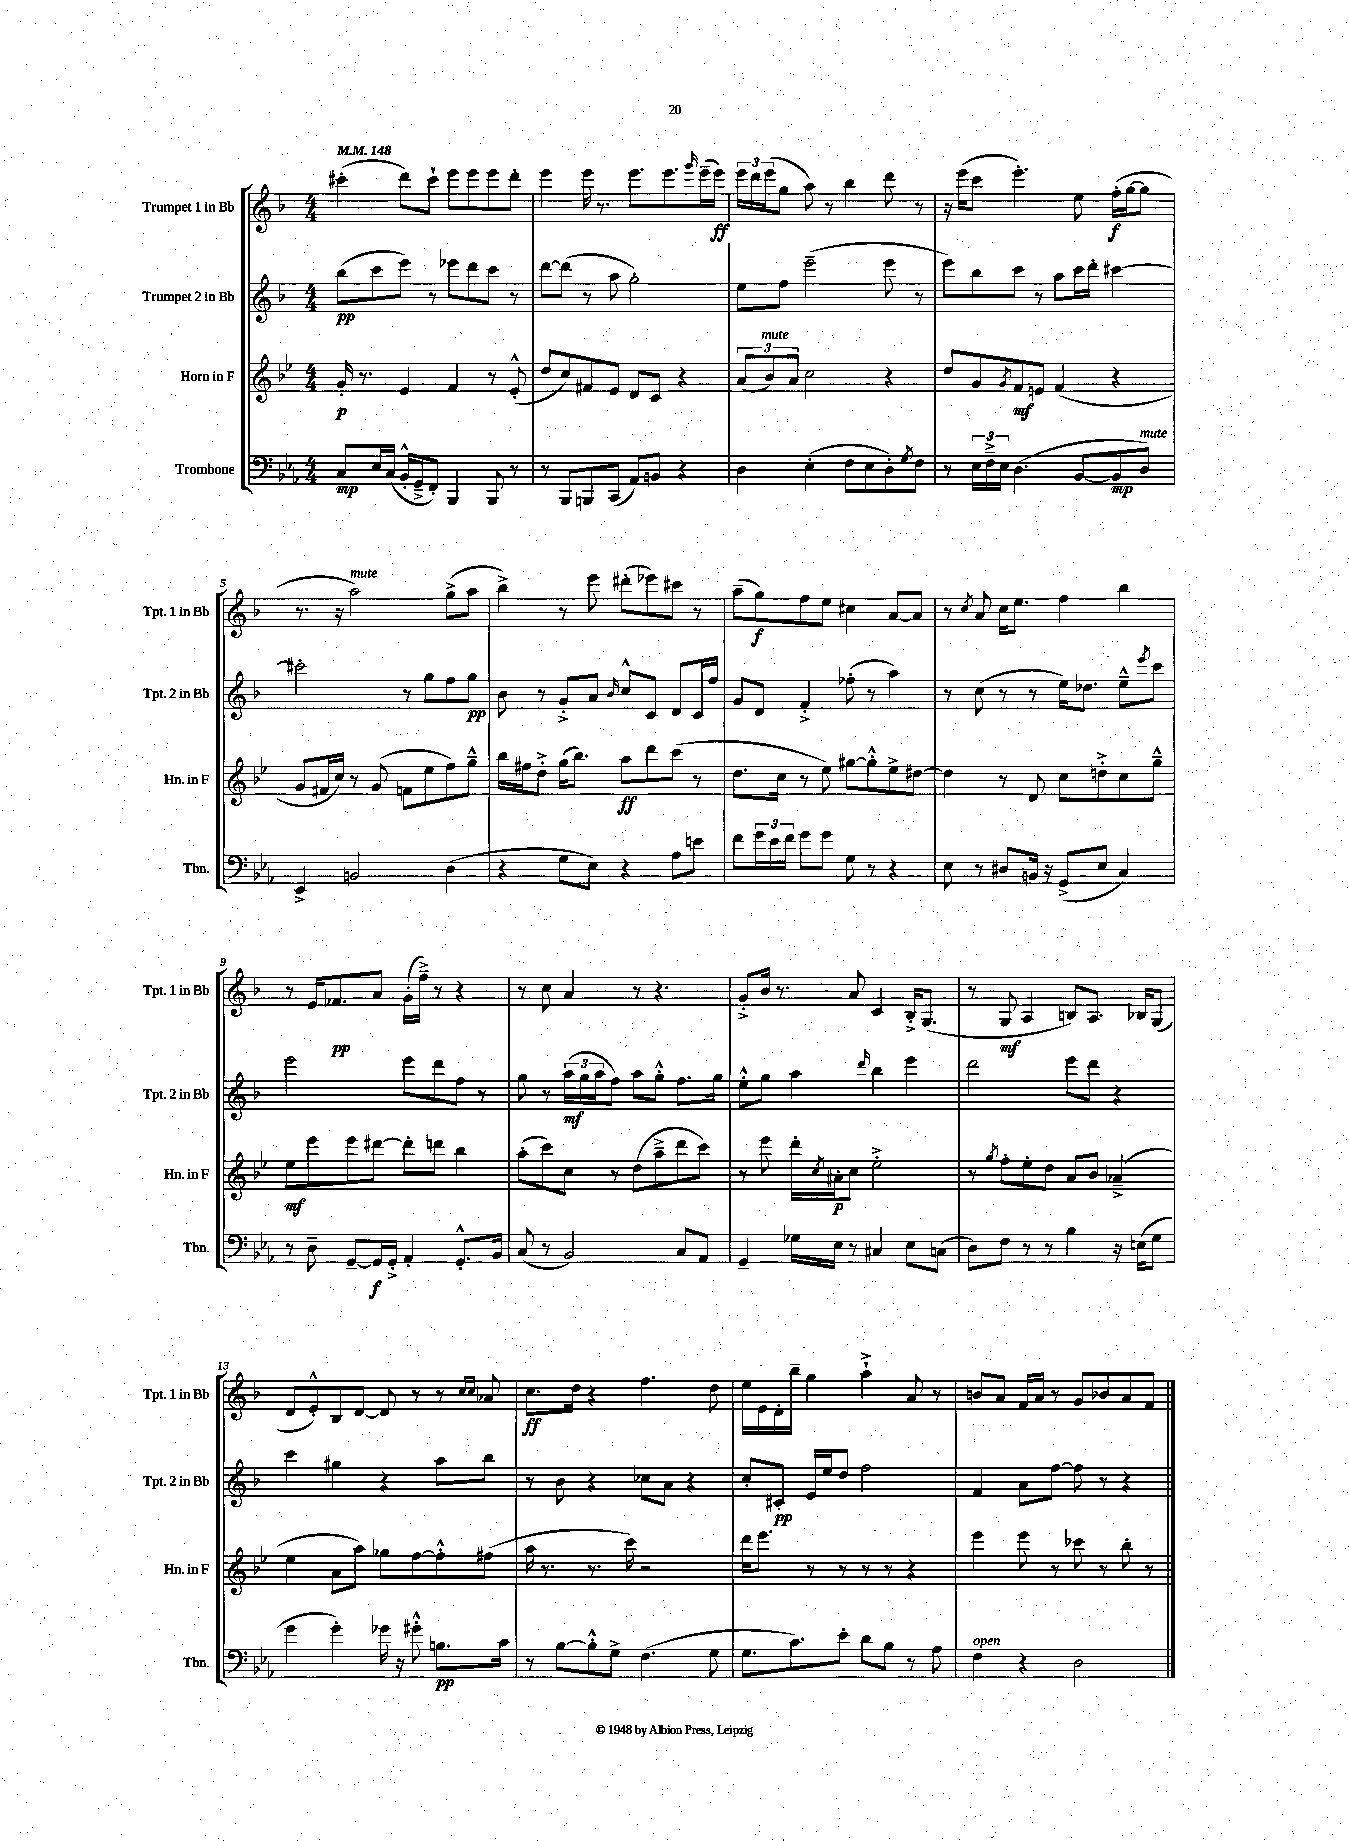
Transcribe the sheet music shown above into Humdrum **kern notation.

**kern	**kern	**kern	**kern
*staff4	*staff3	*staff2	*staff1
*clefF4	*clefG2	*clefG2	*clefG2
*k[b-e-a-]	*k[b-e-]	*k[b-]	*k[b-]
*M4/4	*M4/4	*M4/4	*M4/4
*MM148	*MM148	*MM148	*MM148
8C/L	16g'/	(8bb-\L	(4ccc#'\
.	8.r	.	.
16E-/L	.	8ccc\	.
(16C/JJ	.	.	.
16BB-'^^/LL	4e-/	8eee\J)	8ddd\L)
16GG~^/J	.	.	.
8FF'/J)	.	8r	8ccc#`\J
4BBB-/	4f/	8eee-\L	8eee\L
.	.	8ddd\	8eee\
8BBB-/	8r	8ccc\J	8eee\
8r	(8e-'^^/	8r	8ddd'\J
=	=	=	=
8r	8dd/L	[8ddd\L	4eee\
8BBB-/L	8cc/)	(8ddd\]J	.
8BBB/	8f#/	8r	16eee\
.	.	.	8.r
(8CC/J	8e-/J	8aa\	.
8AA-/L)	8d/L	2gg'\)	8.eee\L
8BB/J	8c/J	.	.
.	.	.	8.eee\
4r	4r	.	.
.	.	.	16qqggg/
.	.	.	(16eee~\L
.	.	.	16eee\JJ)
=	=	=	=
4D\	(12a/L	8ee\L	24eee\LL
.	.	.	24ddd\
.	12b-/)	.	(24eee\J
.	.	8ff\J	8gg\J
.	12a/J	.	.
(4E-'\	2cc\	(2eee~\	8aa\)
.	.	.	8r
8F\L	.	.	4bb-\
8E-\	.	.	.
8D'\)	4r	8eee\	8ddd\
8qG/	.	.	.
8F\J	.	8r	8r
=	=	=	=
8r	8dd/L	8eee\L)	16r
.	.	.	(16eee\LK
24E-\LL	8g/	8bb-\	8ccc\J
24F~^\	.	.	.
24E-\JJ	.	.	.
.	8qg/	.	.
(4.D\	8f/	8ccc\J	4.eee'\)
.	8e/J	8r	.
.	(4f/	8aa\L	.
[8BB-/L	.	16ccc\L	8ee\
.	.	16ddd'\JJ	.
8BB-/]	4r	[4ccc#\	(16ff'\LL
.	.	.	[16gg\J
8D/J)	.	.	8gg\]J
=	=	=	=
4EE-^/	8g/L	2ccc#'\]	8.r
.	16f#/L	.	.
.	16cc/JJ)	.	16r
2BB/	8r	.	2aa\)
.	(8g/	.	.
.	8f\L	8r	.
.	8ee-\	8gg\L	.
(4D\	8ff\)	8ff\	(8gg^\L
.	8gg~^^\J	8gg\J	8aa\J
=	=	=	=
4r	16bb-\LL	8b-\	4bb-^\)
.	16ff#\J	.	.
.	8dd'^\J	8r	.
8G\L	(16gg\LK	8g'^/L	8r
.	8.bb-\J)	.	.
8E-\J)	.	8a/J	8eee\
.	.	16qqb-/	.
4r	8aa\L	8cc^^/L	(8ddd#'\L
.	8ddd\	8c/J	8eee-\)
8A-\L	(8ccc\J	8d/L	8ccc#\J
8e\J	8r	16c/L	8r
.	.	16ff/JJ	.
=	=	=	=
8f\L	8.dd\L	8g/L	(8aa~\L
24g\L	.	8d/J	8gg\)
24e-\	.	.	.
.	16cc\Jk	.	.
24f\JJ	.	.	.
8g\L	8r	4f'^/	8ff\
8g\J	8ee-\)	.	8ee\J
8G\	[8gg#\L	(8ff-'\	4cc#\
8r	8gg#'^^\]	8r	.
4r	8ee-^\	4aa\)	[8a/L
.	[8dd#\J	.	8a/]J
=	=	=	=
8E-\	4dd#\]	8r	8r
.	.	.	8qcc/
8r	.	(8cc\	8a/
8D#/L	8r	8r	16cc\LK
.	.	.	8.ee\J
16BB/Jk	8d/	8r	.
16r	.	.	.
(8GG^/L	8cc\L	16ee\LK)	4ff\
.	.	8.dd-\J	.
8E-/J	8dd'^\	.	.
4C/)	8cc\	8ee~^^\L	4bb-\
.	.	8qeee/	.
.	8gg~^^\J	8ccc\J	.
=	=	=	=
8r	8ee-\L	2eee\	8r
8D~\	8eee-\	.	16e/LK
.	.	.	8.f-/
[8GG~/L	8eee-\	.	.
16GG/]L	[8ddd#\J	.	8a/J
16GG'^/JJ	.	.	.
4AA-'/	8ddd#'\]L	8eee\L	(16g'\LL
.	.	.	16ff~^\JJ)
.	8ddd\J	8ddd\	8r
8.GG'^^/L	4bb-\	8ff\J	4r
.	.	8r	.
16BB-/Jk	.	.	.
=	=	=	=
(8C/	(8aa'\L	8gg\	8r
8r	8ccc\)	8r	8cc\
2BB-/)	8cc\J	(24aa\LL	4a/
.	.	24gg\	.
.	.	24aa\J	.
.	8r	8ff\J)	.
.	(8dd\L	8aa\L	8r
.	8aa~^\	8gg'^^\J	4.r
8C/L	8ddd\	8.ff\L	.
8AA-/J	8ccc\J)	.	.
.	.	16gg\Jk	.
=	=	=	=
4GG~/	8r	8ee'^^\L	8g'^/L
.	8eee-\	8gg\J	16b-/Jk
.	.	.	8.r
16G-\LL	16ddd'\LL	4aa\	.
.	8qcc/	.	.
16E-\JJ	16a#'\J	.	.
8r	8cc\J	.	8a/
.	.	16qqddd/	.
4C#/	2ee-'^\	4bb-\	4c/
8E-\L	.	4eee\	16B-'^/LK
.	.	.	(8.G/J
(8C\J	.	.	.
=	=	=	=
8D\L)	8r	2ddd\	8r
.	8qgg/	.	.
8F\J	8ff'\L	.	8G/
8r	8ee-'\	.	4A/
8r	8dd\J	.	.
4B-\	8a/L	8eee\L	8B/L)
.	8b-/J	8ddd\J	8.A/J
16r	(4a-~^/	4r	.
(16E\LK	.	.	16B-/LK
8G\J	.	.	(8G/J
=	=	=	=
4g\	4ee-\	4ccc\	8d/L
.	.	.	8e'^^/)
4g'\)	8a\L	4gg#\	8B-/
.	8aa\J)	.	[8d/J
16g-\	8gg-\L	4r	8d/]
16r	.	.	.
8g#'^^\	[8ff\	.	8r
8.B\L	8ff'^^\]	8aa\L	8r
.	.	.	16qqcc/LL
.	.	.	16qqcc/JJ
.	(8ff#\J	8bb-\J	8a-/
16c\Jk	.	.	.
=	=	=	=
8r	16aa\	8r	8.cc\L
.	8.r	.	.
[8B-\L	.	8b-\	.
.	.	.	16dd\Jk
8B-'^^\]	8.r	4r	4r
8G^\J	.	.	.
.	16ccc\)	.	.
(4.F\	2r	8cc-\L	4.ff\
.	.	8a\J	.
.	.	4r	.
8G\	.	.	8dd\
=	=	=	=
8.G\L	16ddd\LK	8cc'/L	16ee\LL
.	8.eee-\J	.	16e\
.	.	8c#'/J	16d'\
8.c\)	.	.	16bb-~\JJ
.	8r	16e/LL	4gg\
.	.	16ee/J	.
8e-'\J	8r	8dd/J	.
8d\L	8r	2ff\	4aa`^\
8B-\J	8r	.	.
8r	4r	.	8a/
8A-\	.	.	8r
=	=	=	=
4F\	4eee-\	4f/	8b/L
.	.	.	8a/J
4r	8eee-\	8a\L	16f/LL
.	.	.	16a/JJ
.	8r	[8ff\J	8r
2D\	8ccc-\	8ff\]	8g/L
.	8r	8r	8b-/
.	8bb-'\	4r	8a/
.	8r	.	8f/J
==	==	==	==
*-	*-	*-	*-
